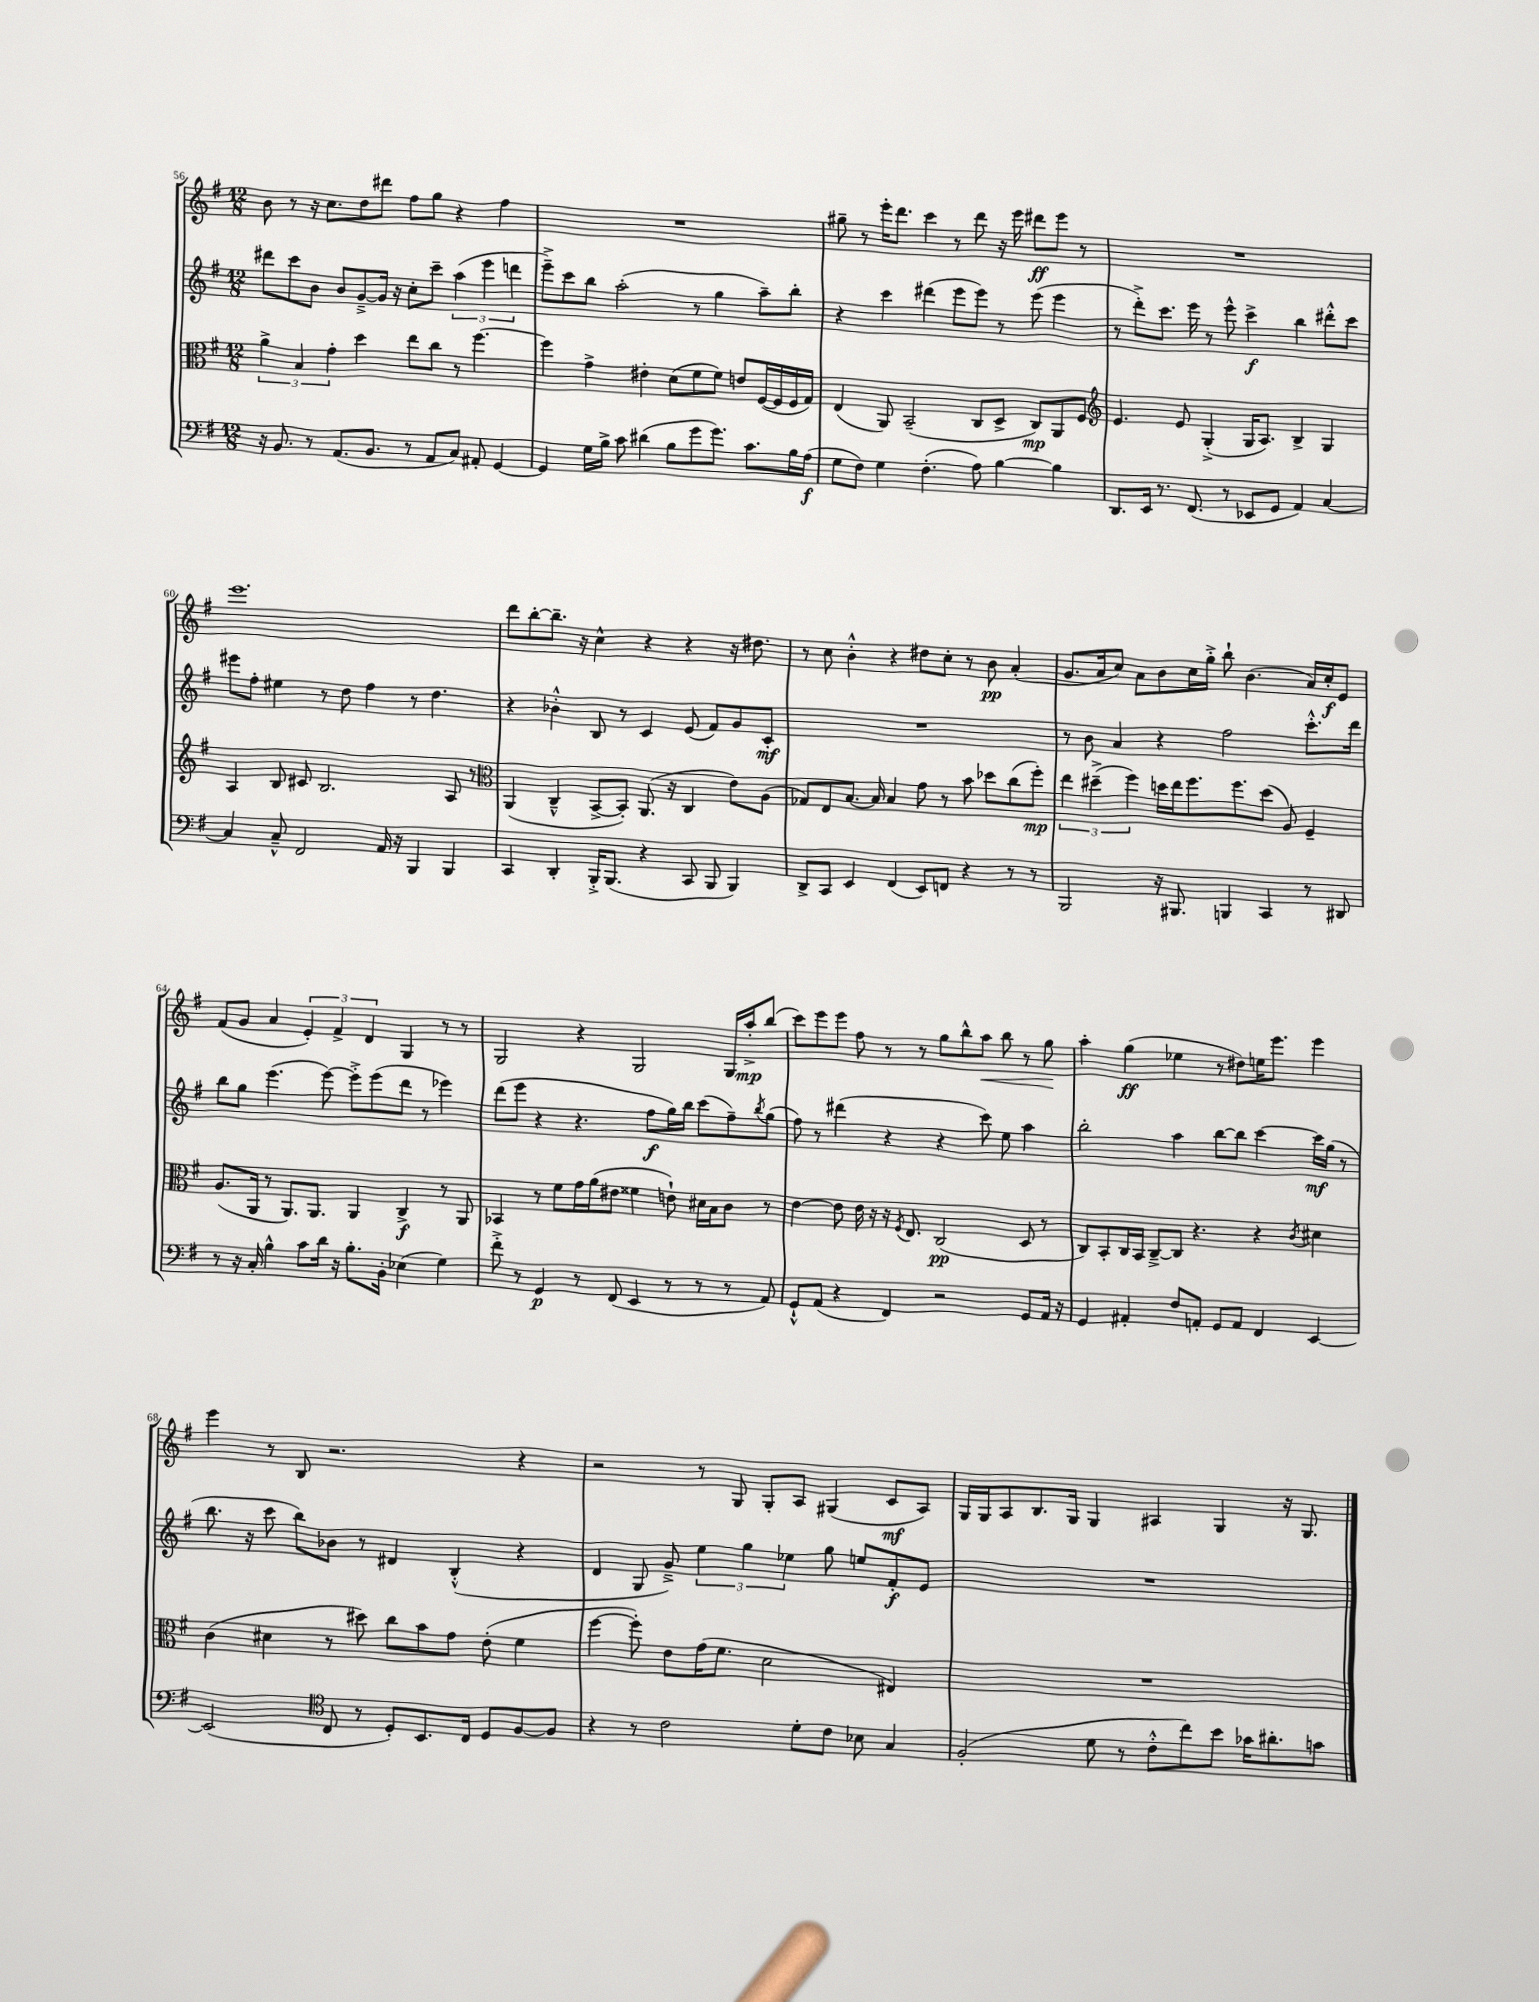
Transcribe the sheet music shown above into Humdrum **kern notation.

**kern	**dynam	**kern	**dynam	**kern	**dynam	**kern	**dynam
*part4	*part4	*part3	*part3	*part2	*part2	*part1	*part1
*staff4	*staff4	*staff3	*staff3	*staff2	*staff2	*staff1	*staff1
*clefF4	*	*clefC3	*	*clefG2	*	*clefG2	*
*k[f#]	*	*k[f#]	*	*k[f#]	*	*k[f#]	*
*M12/8	*	*M12/8	*	*M12/8	*	*M12/8	*
=56	=56	=56	=56	=56	=56	=56	=56
16r	.	6a^\	.	8ddd#X\L	.	8b\	.
8.BB/	.	.	.	.	.	.	.
.	.	.	.	8ccc\	.	8r	.
.	.	6B/	.	.	.	.	.
8r	.	.	.	8b\J	.	16r	.
.	.	.	.	.	.	8.cc\L	.
.	.	6g'\	.	.	.	.	.
(8.AA/L	.	.	.	8b/L	.	.	.
.	.	4dd\	.	[8g~^/	.	8dd\	.
8.BB/J	.	.	.	.	.	.	.
.	.	.	.	16g/Jk]	.	8ddd#X\J	.
.	.	.	.	16r	.	.	.
8r	.	8ee\L	.	8cc'\L	.	8ff#\L	.
8AA/L	.	8cc\J	.	8ccc~\J	.	8gg\J	.
8C/J)	.	8r	.	(6aa\	.	4r	.
8AA#X'/	.	[4.ff#\	.	.	.	.	.
.	.	.	.	6eee\	.	.	.
[4GG/	.	.	.	.	.	4ff#\	.
.	.	.	.	6dddn\	.	.	.
=57	=57	=57	=57	=57	=57	=57	=57
4GG/]	.	4ff#\]	.	8eee~^\L)	.	1.r	.
.	.	.	.	8ccc\	.	.	.
16G\LL	.	4g^\	.	8bb\J	.	.	.
16B^\JJ	.	.	.	.	.	.	.
8c\	.	.	.	(2aa'\	.	.	.
(4d#X\	.	4e#X'\	.	.	.	.	.
8B\L	.	(8d\L	.	.	.	.	.
8g\	.	8f#\	.	8r	.	.	.
8.g\J)	.	8f#\J)	.	4gg\	.	.	.
.	.	8en/L	.	.	.	.	.
8.c\L	.	.	.	.	.	.	.
.	.	([16F#/L	.	8aa~\L)	.	.	.
.	.	16F#/]	.	.	.	.	.
16B\L	.	16F#/	.	8bb'\J	.	.	.
(16A\JJ	f	16G/JJ)	.	.	.	.	.
=58	=58	=58	=58	=58	=58	=58	=58
8G\L	.	(4E/	.	4r	.	8gg#X~\	.
8F#\J)	.	.	.	.	.	8r	.
4G\	.	8AA/)	.	4ccc\	.	16eee'\KL	.
.	.	.	.	.	.	8.ddd\J	.
.	.	(2BB~/	.	.	.	.	.
(4.F#'\	.	.	.	(4ddd#X\	.	4ccc\	.
.	.	.	.	8eee\L	.	8r	.
8A\)	.	8C/L	.	8eee\J)	.	8ddd\	.
[4B\	.	8D^/J	.	8r	.	16r	.
.	.	.	.	.	.	16eee\	.
.	.	8C/L)	mp	(8eee\	.	8ddd#X\L	ff
4B\]	.	8AA/	.	4eee\	.	8eee\J	.
.	.	8F#/J	.	.	.	8r	.
=59	=59	=59	=59	=59	=59	=59	=59
*	*	*clefG2	*	*	*	*	*
8.DD/L	.	4.e/	.	8r	.	1.r	.
.	.	.	.	8ddd'^\L)	.	.	.
16EE/Jk	.	.	.	.	.	.	.
8.r	.	.	.	8.ccc\J	.	.	.
.	.	8e/	.	.	.	.	.
(8.FF#/	.	.	.	16eee\	.	.	.
.	.	(4G'^/	.	8r	.	.	.
8r	.	.	.	8eee^^\	.	.	.
8EE-X/L	.	16G/KL	.	4ccc^\	f	.	.
.	.	8.A/J)	.	.	.	.	.
8GG/J	.	.	.	.	.	.	.
4AA/)	.	4B^/	.	4bb\	.	.	.
[4C/	.	4G/	.	8ddd#X'^^\L	.	.	.
.	.	.	.	8ccc\J	.	.	.
!!LO:LB:g=z
=60	=60	=60	=60	=60	=60	=60	=60
4C/]	.	4A/	.	8eee#X\L	.	1.eee	.
.	.	.	.	8ff#'\J	.	.	.
8C~^^/	.	8B/	.	4ee#X\	.	.	.
2FF#/	.	8c#X/	.	.	.	.	.
.	.	2.B/	.	8r	.	.	.
.	.	.	.	8dd\	.	.	.
.	.	.	.	4ff#\	.	.	.
16AA/	.	.	.	.	.	.	.
16r	.	.	.	.	.	.	.
4BBB/	.	.	.	8r	.	.	.
.	.	.	.	4.dd\	.	.	.
4BBB/	.	8A/	.	.	.	.	.
.	.	8r	.	.	.	.	.
=61	=61	=61	=61	=61	=61	=61	=61
*	*	*clefC3	*	*	*	*	*
4CC/	.	(4AA/	.	4r	.	8ddd\L	.
.	.	.	.	.	.	[8bb'\	.
4DD'/	.	4C~^^/	.	4b-X'^^\	.	8.bb~\J]	.
.	.	.	.	.	.	16r	.
16BBB'^/KL	.	[8BB^/L	.	8B/	.	4cc^^\	.
(8.BBB/J	.	.	.	.	.	.	.
.	.	8BB'/J])	.	8r	.	.	.
4r	.	(8.AA/	.	4c/	.	4r	.
.	.	16r	.	.	.	.	.
8CC/	.	4C/	.	(8e/	.	4r	.
8BBB/	.	.	.	8f#/L)	.	.	.
4BBB/)	.	8e\L)	.	8g/	.	16r	.
.	.	.	.	.	.	8.dd#X\	.
.	.	(8A\J	.	8c'/J	mf	.	.
=62	=62	=62	=62	=62	=62	=62	=62
8DD^/L	.	8G-X/L)	.	1.r	.	8r	.
8CC/J	.	8E/	.	.	.	8cc\	.
4EE/	.	[8.B/J	.	.	.	4b'^^\	.
.	.	16B/]	.	.	.	.	.
(4FF#/	.	4B/	.	.	.	4r	.
8EE/L)	.	8g\	.	.	.	8dd#X\L	.
8FFn/J	.	8r	.	.	.	8cc'\J	.
4r	.	8b\	.	.	.	8r	.
.	.	8dd-X\L	.	.	.	8b\	pp
8r	.	(8cc\	.	.	.	(4a'/	.
8r	.	8ff#'\J)	mp	.	.	.	.
=63	=63	=63	=63	=63	=63	=63	=63
2BBB/	.	6ee\	.	8r	.	8.g/L	.
.	.	.	.	8b\	.	.	.
.	.	(6dd#X~^\	.	.	.	.	.
.	.	.	.	.	.	16a/k	.
.	.	.	.	4a/	.	8cc/J)	.
.	.	6ff#\)	.	.	.	.	.
.	.	.	.	.	.	8a\L	.
16r	.	16ddn\LL	.	4r	.	8b\	.
8.BBB#X/	.	16ee\J	.	.	.	.	.
.	.	8.ff#\	.	.	.	16cc\L	.
.	.	.	.	.	.	16gg'^\JJ	.
4BBBn/	.	.	.	2ff#\	.	8bb`\	.
.	.	8.ff#\	.	.	.	.	.
.	.	.	.	.	.	(4.b\	.
4CC/	.	(8dd\J	.	.	.	.	.
.	.	8A/)	.	.	.	.	.
8r	.	4F#~/	.	8.ccc'^^\L	.	16a/LL)	.
.	.	.	.	.	.	16cc'/J	f
8DD#X/	.	.	.	.	.	8e/J	.
.	.	.	.	16ddd\Jk	.	.	.
!!LO:LB:g=z
=64	=64	=64	=64	=64	=64	=64	=64
8r	.	(8.A/L	.	8bb\L	.	(8f#/L	.
16r	.	.	.	8gg\J	.	8g/J	.
16C'/	.	16AA/Jk	.	.	.	.	.
4B^^\	.	8r	.	(4.eee\	.	4a/	.
.	.	8.AA/L)	.	.	.	.	.
8c\L	.	.	.	.	.	6e'/)	.
.	.	8.AA/J	.	.	.	.	.
16d\Jk	.	.	.	[8eee\)	.	.	.
.	.	.	.	.	.	6f#^/	.
16r	.	.	.	.	.	.	.
8.B'\L	.	4AA/	.	8eee'^\L]	.	.	.
.	.	.	.	.	.	6d/	.
.	.	.	.	(8eee\	.	.	.
16BB'\Jk	.	.	.	.	.	.	.
(4E-X\	.	4C^/	f	8ddd\J	.	4G/	.
.	.	.	.	8r	.	.	.
4G\)	.	8r	.	4eee-X\)	.	8r	.
.	.	8AA/	.	.	.	8r	.
=65	=65	=65	=65	=65	=65	=65	=65
8f#'^\	.	4BB-X/	.	(8ddd\L	.	2G/	.
8r	.	.	.	8eee\J	.	.	.
4GG/	p	8r	.	4r	.	.	.
.	.	8f#\L	.	.	.	.	.
8r	.	16g\L	.	4.r	.	4r	.
.	.	(16a\J	.	.	.	.	.
(8FF#/	.	8e#X\J	.	.	.	.	.
4EE/	.	4f##X\	.	.	.	2G/	.
.	.	.	.	8ff#\L	f	.	.
8r	.	8en`\)	.	16gg\L)	.	.	.
.	.	.	.	16bb\JJ	.	.	.
8r	.	16d#X\LL	.	(8ccc\L	.	.	.
.	.	16B\J	.	.	.	.	.
8r	.	8c\J	.	8ff#~\)	.	16G/LL	.
.	.	.	.	.	.	16aa'^/J	mp
.	.	.	.	8qbb/	.	.	.
8AA/)	.	8r	.	(8gg\J	.	(8bb/J	.
=66	=66	=66	=66	=66	=66	=66	=66
8GG`^^/L	.	[4e\	.	8ff#\)	.	8ccc\L)	.
(8AA/J	.	.	.	8r	.	8eee\	.
4r	.	8e\]	.	(4ddd#X\	.	8eee\J	.
.	.	16e\	.	.	.	8ff#\	.
.	.	16r	.	.	.	.	.
4FF#/)	.	16r	.	4r	.	8r	.
.	.	8qF#/	.	.	.	.	.
.	.	8.E/	.	.	.	.	.
.	.	.	.	.	.	8r	.
2r	.	(2C/	pp	4r	.	8gg\L	.
.	.	.	.	.	.	8bb^^\	.
!	!	!	!	!	!	!	!LO:HP:b
.	.	.	.	8ccc\)	.	8aa\J	<
.	.	.	.	8ee\	.	8bb\	.
8GG/L	.	8D/	.	4aa\	.	8r	.
16AA/Jk	.	8r	.	.	.	8gg\	.
16r	.	.	.	.	.	.	.
.	.	.	.	.	.	.	[
=67	=67	=67	=67	=67	=67	=67	=67
4GG/	.	8C/L)	.	2bb'\	.	4aa'\	.
.	.	8BB'/	.	.	.	.	.
4AA#X'/	.	16C/L	.	.	.	(4gg\	ff
.	.	16BB/JJ	.	.	.	.	.
.	.	[8C~^/L	.	.	.	.	.
8F#/L	.	8C/J]	.	4aa\	.	4ee-X\	.
8AAn'/J	.	4.r	.	.	.	.	.
8GG/L	.	.	.	[8bb\L	.	8r	.
8AA/J	.	.	.	8bb\J]	.	8dd#X\L)	.
4FF#/	.	4r	.	[4ccc\	.	16een\K	.
.	.	.	.	.	.	8.eee\J	.
.	.	8qc/	.	.	.	.	.
[4EE/	.	4d#X\	.	16ccc\LL]	mf	4eee\	.
.	.	.	.	(16gg\JJ	.	.	.
.	.	.	.	8r	.	.	.
!!LO:LB:g=z
=68	=68	=68	=68	=68	=68	=68	=68
(2EE/]	.	(4c\	.	8.bb\	.	4eee\	.
.	.	.	.	16r	.	.	.
.	.	4d#X\	.	8ccc\	.	8r	.
.	.	.	.	8bb\L)	.	8B/	.
*clefC4	*	*	*	*	*	*	*
8C/	.	8r	.	8b-X\J	.	2.r	.
8r	.	8dd#X\)	.	8r	.	.	.
8D'/L)	.	8cc\L	.	4d#X/	.	.	.
8.BB/	.	8b\	.	.	.	.	.
.	.	8g\J	.	(4B'^^/	.	.	.
16C/Jk	.	.	.	.	.	.	.
8D/L	.	(8e'\	.	.	.	.	.
[8F#/	.	4f#\	.	4r	.	4r	.
8F#/J]	.	.	.	.	.	.	.
=69	=69	=69	=69	=69	=69	=69	=69
4r	.	[4ff#\	.	4d/	.	2r	.
8r	.	8ff#'\])	.	8G/	.	.	.
2c\	.	8e\L	.	8g~^/)	.	.	.
.	.	(16g\K	.	6ee\	.	8r	.
.	.	8.f#\J	.	.	.	.	.
.	.	.	.	.	.	8G/	.
.	.	.	.	6gg\	.	.	.
.	.	2d\	.	.	.	8G'/L	.
.	.	.	.	6ee-X\	.	.	.
8d'\L	.	.	.	.	.	8A/J	.
8c\J	.	.	.	8gg\	.	(4G#X/	.
8B-X\	.	.	.	8een/L	.	.	.
4G/	.	4E#X/)	.	8f#'/	f	8c/L	mf
.	.	.	.	8e/J	.	8A/J)	.
=70	=70	=70	=70	=70	=70	=70	=70
(2F#'/	.	1.r	.	1.r	.	16G/LL	.
.	.	.	.	.	.	16G/J	.
.	.	.	.	.	.	8A/	.
.	.	.	.	.	.	8.B/	.
.	.	.	.	.	.	16G/Jk	.
8d\	.	.	.	.	.	4G/	.
8r	.	.	.	.	.	.	.
8c'^^\L	.	.	.	.	.	4A#X/	.
8cc\)	.	.	.	.	.	.	.
8b\J	.	.	.	.	.	4G/	.
16g-X\KL	.	.	.	.	.	.	.
8.a#X'\	.	.	.	.	.	.	.
.	.	.	.	.	.	16r	.
.	.	.	.	.	.	8.G/	.
8gn\J	.	.	.	.	.	.	.
==	==	==	==	==	==	==	==
*-	*-	*-	*-	*-	*-	*-	*-
